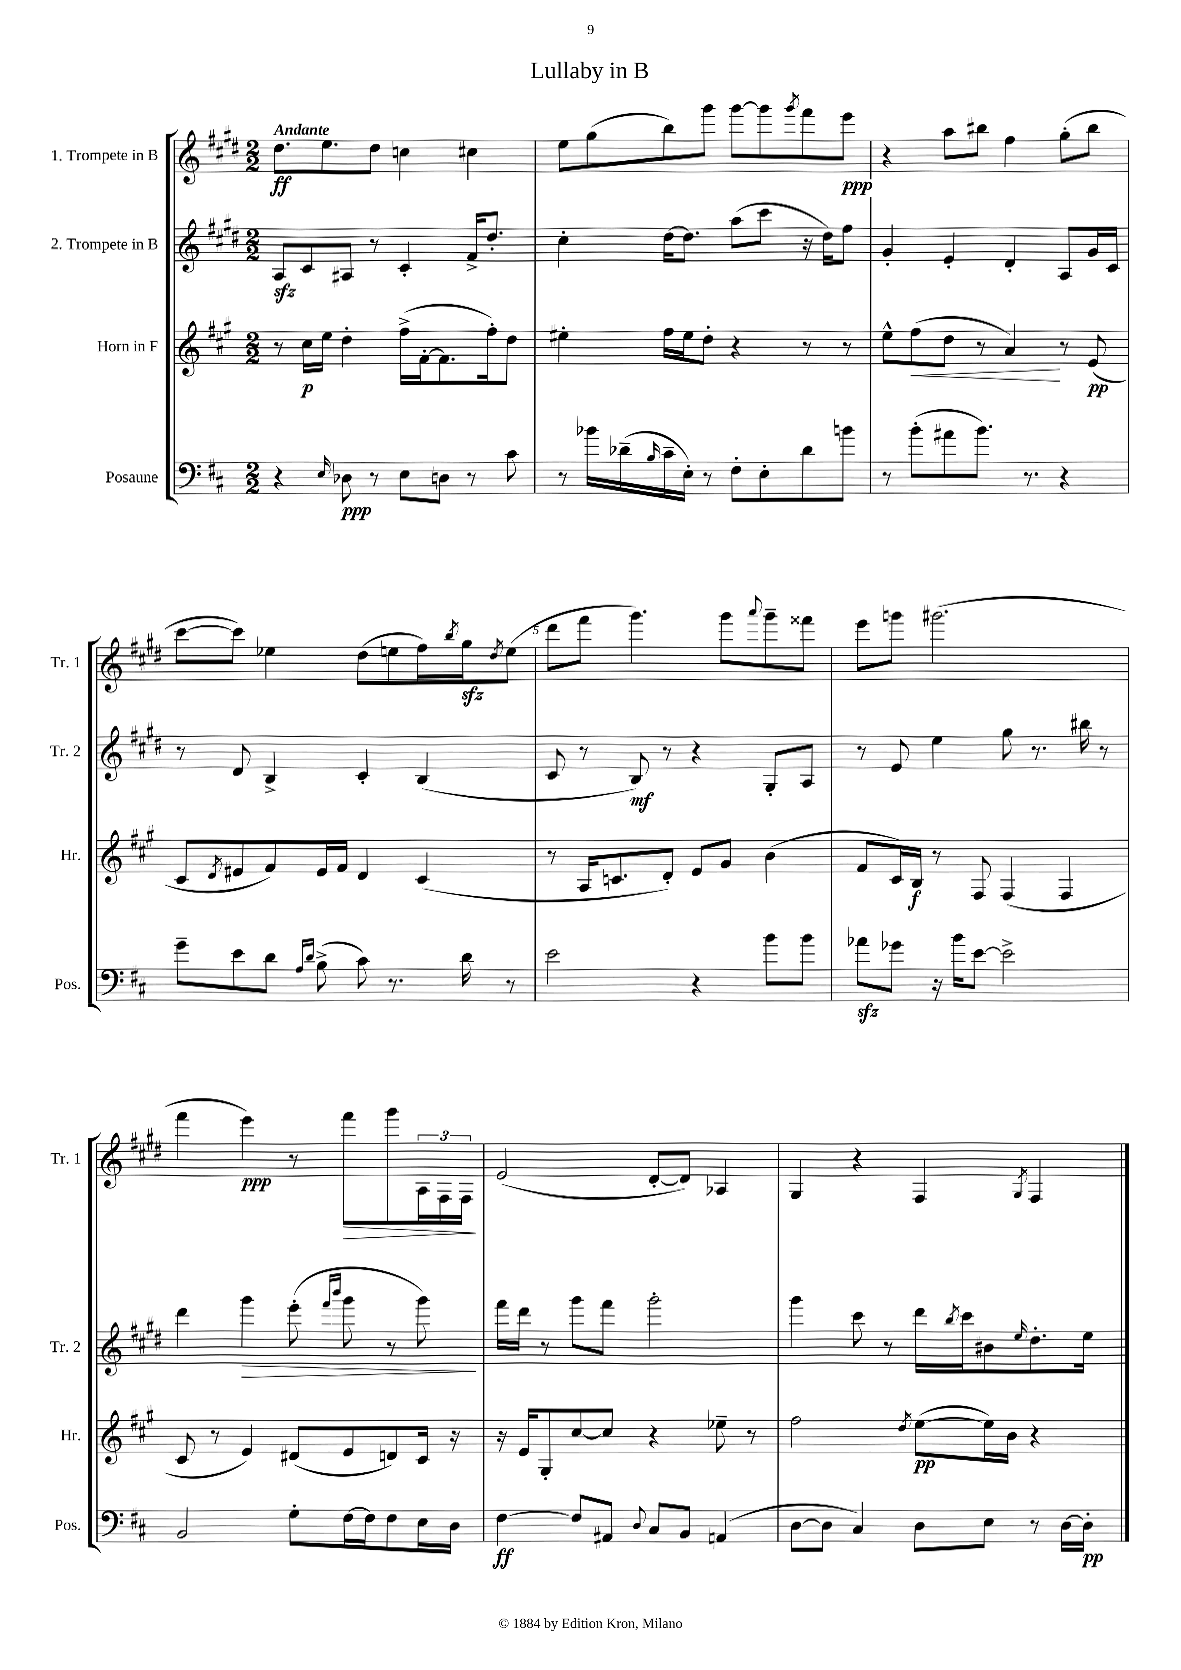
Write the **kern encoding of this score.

**kern	**dynam	**kern	**dynam	**kern	**dynam	**kern	**dynam
*part4	*part4	*part3	*part3	*part2	*part2	*part1	*part1
*staff4	*staff4	*staff3	*staff3	*staff2	*staff2	*staff1	*staff1
*I"Posaune	*	*I"Horn in F	*	*I"2. Trompete in B	*	*I"1. Trompete in B	*
*I'Pos.	*	*I'Hr.	*	*I'Tr. 2	*	*I'Tr. 1	*
*clefF4	*	*clefG2	*	*clefG2	*	*clefG2	*
*k[f#c#]	*	*k[f#c#g#]	*	*k[f#c#g#d#]	*	*k[f#c#g#d#]	*
*M2/2	*	*M2/2	*	*M2/2	*	*M2/2	*
=1	=1	=1	=1	=1	=1	=1	=1
!	!	!	!	!	!	!LO:TX:a:B:t=Andante	!
4r	.	8r	.	8Azz/L	.	8.dd#\L	ff
.	.	16cc#\LL	p	8c#/	.	.	.
.	.	16ee\JJ	.	.	.	8.ee\	.
16qqE/	.	.	.	.	.	.	.
8D-X\	ppp	4dd'\	.	8A#X/J	.	.	.
8r	.	.	.	8r	.	8dd#\J	.
8E\L	.	(16ff#^\LL	.	4c#'/	.	4ccn\	.
.	.	[16f#'\J	.	.	.	.	.
8Dn\J	.	8.f#\]	.	.	.	.	.
8r	.	.	.	16f#^/KL	.	4cc#X\	.
.	.	16ff#'\k)	.	8.dd#'/J	.	.	.
8c#\	.	8dd\J	.	.	.	.	.
=2	=2	=2	=2	=2	=2	=2	=2
8r	.	4ee#X'\	.	4cc#'\	.	8ee\L	.
16b-X\LL	.	.	.	.	.	(8gg#\	.
(16d-X~\	.	.	.	.	.	.	.
16qqB/	.	.	.	.	.	.	.
16c#~\	.	16ff#\LL	.	[16dd#\KL	.	8bb\)	.
16E'\JJ)	.	16ee#\J	.	8.dd#\J]	.	.	.
8r	.	8dd'\J	.	.	.	8ggg#\J	.
8F#'\L	.	4r	.	(8aa\L	.	[8ggg#\L	.
8E'\	.	.	.	8ccc#\J	.	8ggg#\]	.
.	.	.	.	.	.	8qggg#/	.
8d-\	.	8r	.	16r	.	8fff#\	.
.	.	.	.	16dd#\KL)	.	.	.
8bn\J	.	8r	.	8ff#\J	.	8eee\J	ppp
=3	=3	=3	=3	=3	=3	=3	=3
8r	.	8ee^^\L	.	4g#'/	.	4r	.
!	!	!	!LO:HP:b	!	!	!	!
(8b'\L	.	(8ff#\	<	.	.	.	.
8a#X\	.	8dd\J	.	4e'/	.	8aa\L	.
8.b\J)	.	8r	.	.	.	8bb#X\J	.
.	.	4a/)	.	4d#'/	.	4ff#\	.
8.r	.	.	.	.	.	.	.
4r	.	8r	[	8A/L	.	(8gg#'\L	.
.	.	(8e/	pp	16g#/L	.	8bb#\J	.
.	.	.	.	16c#/JJ	.	.	.
!!LO:LB:g=z
=4	=4	=4	=4	=4	=4	=4	=4
8g~\L	.	8c#/L	.	8r	.	[8ccc#\L	.
.	.	8qd/	.	.	.	.	.
8e\	.	8e#X/	.	8d#/	.	8ccc#\J])	.
8d\J	.	8f#/)	.	4B^/	.	4ee-X\	.
16qqA/LL	.	.	.	.	.	.	.
16qqd/JJ	.	.	.	.	.	.	.
(8B^\	.	16e#/L	.	.	.	.	.
.	.	16f#/JJ	.	.	.	.	.
8c#\)	.	4d/	.	4c#'/	.	(8dd#\L	.
8.r	.	.	.	.	.	8een\	.
.	.	(4c#/	.	(4B/	.	16ff#\L)	.
.	.	.	.	.	.	8qbb/	.
16d\	.	.	.	.	.	16gg#zz\J	.
.	.	.	.	.	.	8qdd#/	.
8r	.	.	.	.	.	(8ee\J	.
=5	=5	=5	=5	=5	=5	=5	=5
2e\	.	8r	.	8c#/	.	8ddd#\L	.
.	.	16A/KL	.	8r	.	8fff#\J	.
.	.	8.cn/	.	.	.	.	.
.	.	.	.	8B/)	mf	4.ggg#\)	.
.	.	8d'/J)	.	8r	.	.	.
4r	.	8e/L	.	4r	.	.	.
.	.	8g#/J	.	.	.	8ggg#\L	.
.	.	.	.	.	.	8qqaaa/	.
8b\L	.	(4b\	.	8G#'/L	.	8ggg#~\	.
8b\J	.	.	.	8A/J	.	8fff##X\J	.
=6	=6	=6	=6	=6	=6	=6	=6
8a-Xzz\L	.	8f#/L	.	8r	.	8eee\L	.
8g-X\J	.	16c#/L)	.	8e/	.	8gggn\J	.
.	.	16B/JJ	f	.	.	.	.
16r	.	8r	.	4ee\	.	(2.ggg#X\	.
16b\KL	.	.	.	.	.	.	.
[8e\J	.	8F#/	.	.	.	.	.
2e^\]	.	(4F#/	.	8gg#\	.	.	.
.	.	.	.	8.r	.	.	.
.	.	4F#/	.	.	.	.	.
.	.	.	.	16bb#X\	.	.	.
.	.	.	.	8r	.	.	.
!!LO:LB:g=z
=7	=7	=7	=7	=7	=7	=7	=7
2BB/	.	8c#/	.	4ddd#\	.	4fff#\	.
.	.	8r	.	.	.	.	.
!	!	!	!	!	!LO:HP:b	!	!
.	.	4e/)	.	4ggg#\	>	4eee\)	ppp
8G'\L	.	(8d#X/L	.	(8eee'\	.	8r	.
.	.	.	.	16qqfff#/LL	.	.	.
.	.	.	.	16qqbbb/JJ	.	.	.
!	!	!	!	!	!	!	!LO:HP:b
[16F#\L	.	8e/	.	8ggg#\	.	8fff#\L	>
16F#\J]	.	.	.	.	.	.	.
8F#\	.	8dn/)	.	8r	.	8ggg#\	.
16E\L	.	16c#/Jk	.	8ggg#\)	.	24A\L	.
.	.	.	.	.	.	24F#\	.
16D\JJ	.	16r	.	.	.	.	.
.	.	.	.	.	.	24F#\JJ	.
.	.	.	.	.	]	.	]
=8	=8	=8	=8	=8	=8	=8	=8
[4F#\	ff	16r	.	16fff#\LL	.	(2e/	.
.	.	16e/KL	.	16ddd#\JJ	.	.	.
.	.	8G#'/	.	8r	.	.	.
8F#/L]	.	[8cc#/	.	8ggg#\L	.	.	.
8AA#X/J	.	8cc#/J]	.	8fff#\J	.	.	.
8qqD/	.	.	.	.	.	.	.
8C#/L	.	4r	.	2ggg#'\	.	[8d#'/L	.
8BB/J	.	.	.	.	.	8d#/J])	.
(4AAn/	.	8ee-X~\	.	.	.	4A-X/	.
.	.	8r	.	.	.	.	.
=9	=9	=9	=9	=9	=9	=9	=9
[8D\L	.	2ff#\	.	4ggg#\	.	4G#/	.
8D\J]	.	.	.	.	.	.	.
4C#/)	.	.	.	8ccc#\	.	4r	.
.	.	.	.	8r	.	.	.
.	.	8qdd/	.	.	.	.	.
8D\L	.	([8ee\L	pp	16ddd#\LL	.	4F#/	.
.	.	.	.	8qbb/	.	.	.
.	.	.	.	16ccc#\J	.	.	.
8E\J	.	16ee\L])	.	8b#X\	.	.	.
.	.	16b\JJ	.	.	.	.	.
.	.	.	.	16qqee/	.	8qG#/	.
8r	.	4r	.	8.dd#'\	.	4F#/	.
[16D\LL	.	.	.	.	.	.	.
16D'\JJ]	pp	.	.	16ee\Jk	.	.	.
==	==	==	==	==	==	==	==
*-	*-	*-	*-	*-	*-	*-	*-
